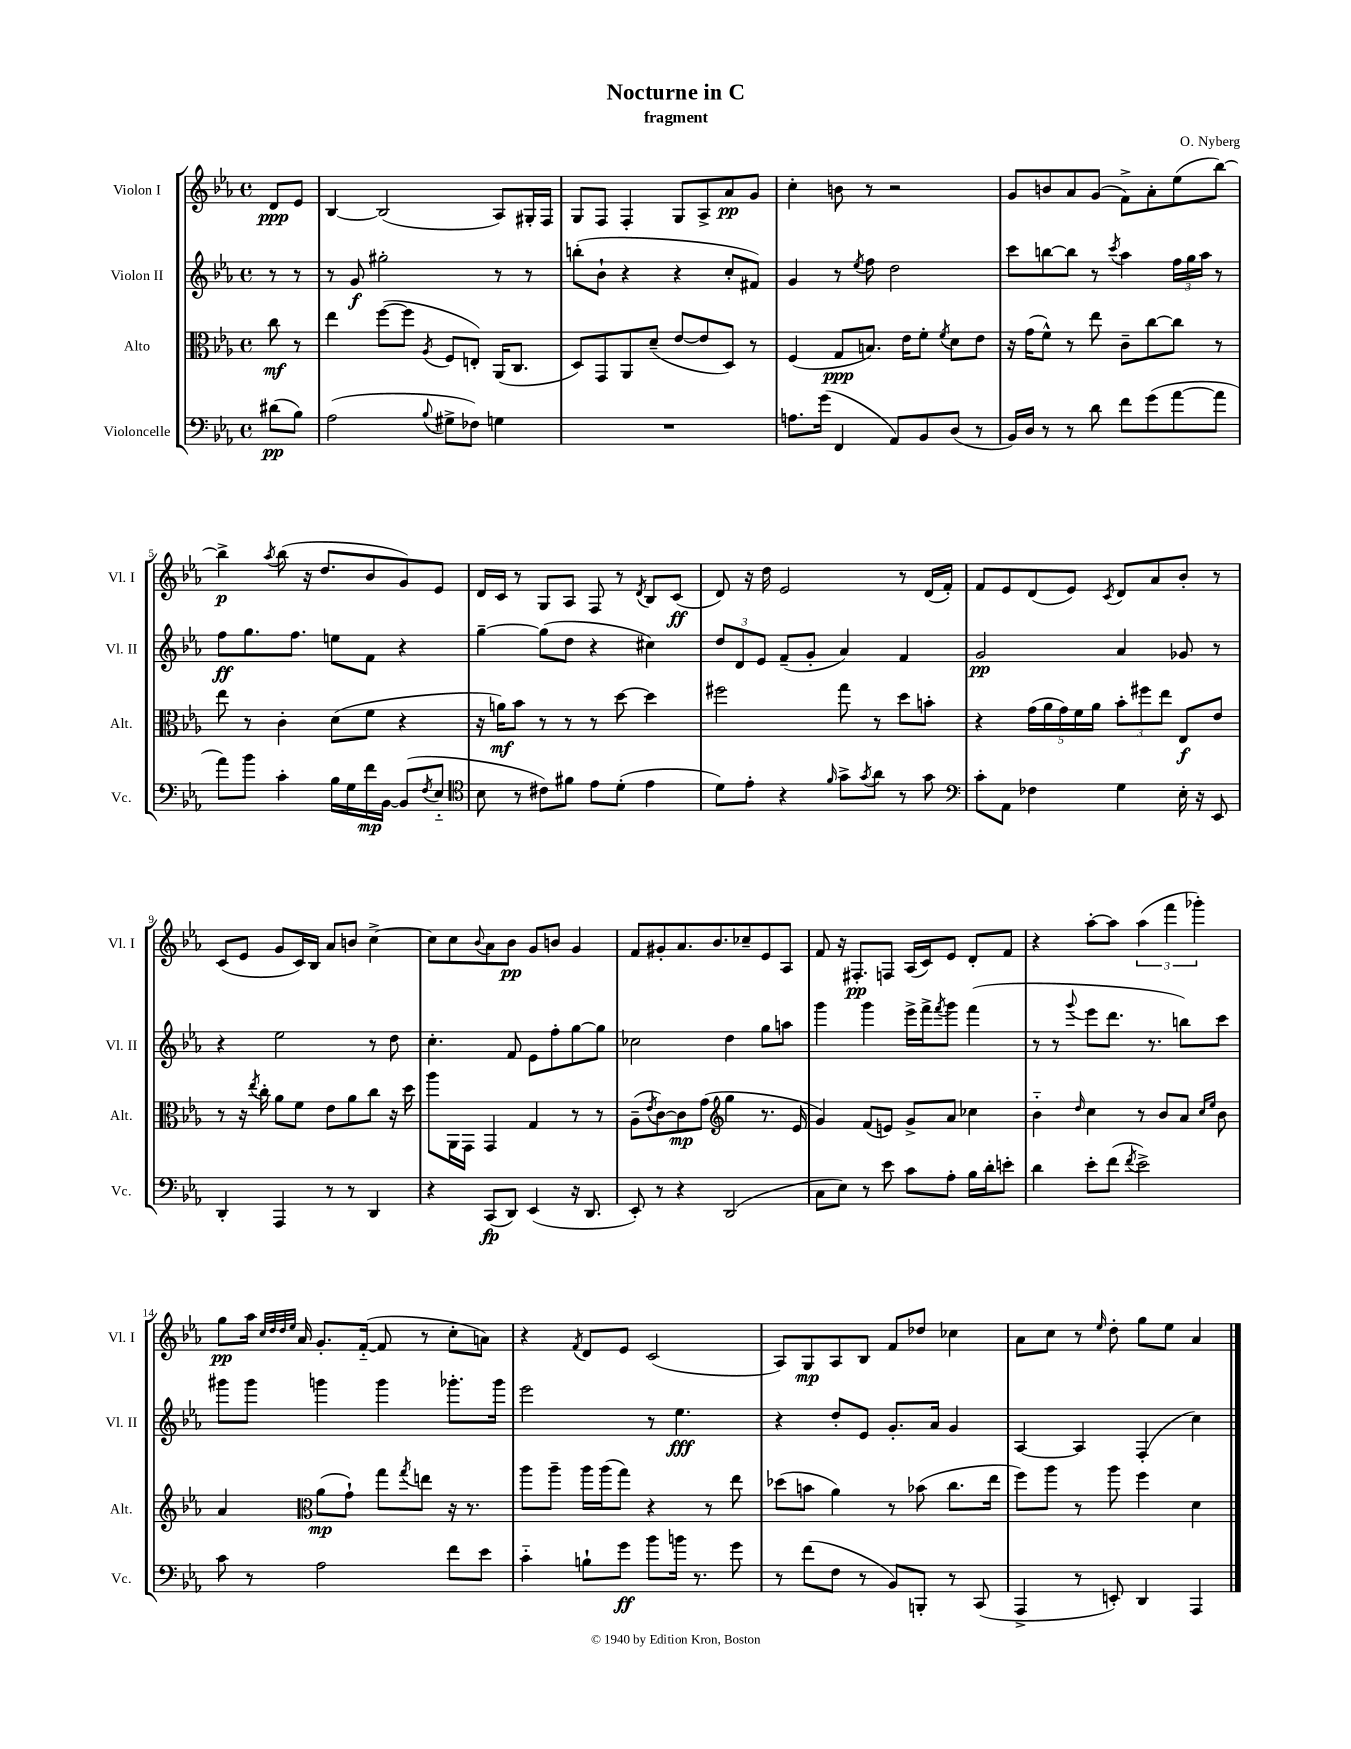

**kern	**kern	**kern	**kern
*staff4	*staff3	*staff2	*staff1
*clefF4	*clefC3	*clefG2	*clefG2
*k[b-e-a-]	*k[b-e-a-]	*k[b-e-a-]	*k[b-e-a-]
*M4/4	*M4/4	*M4/4	*M4/4
*met(c)	*met(c)	*met(c)	*met(c)
(8d#\L	8cc\	8r	8d/L
8B-\J)	8r	8r	8e-/J
=	=	=	=
(2A-\	4ee-\	8r	[4B-/
.	.	8g/	.
.	([8ff\L	2gg#'\	(2B-/]
.	8ff\]J	.	.
8qqB-/	8qA-/	.	.
8G#^\L	8F/L	.	.
8F-\J)	8E'/J)	.	.
4G\	(16AA-/LK	8r	8A-/L)
.	8.C/J	.	.
.	.	8r	16G#'/L
.	.	.	16F/JJ
=	=	=	=
1r	8D/L)	(8bb'\L	8G/L
.	8GG/	8b-`\J	8F/J
.	8AA-/	4r	4F'/
.	(8d~/J	.	.
.	[8e-/L	4r	8G/L
.	8e-/]	.	8A-^/
.	8D/J)	8cc'/L	8a-/
.	8r	8f#/J)	8g/J
=	=	=	=
8.A\L	(4F/	4g/	4cc'\
(16g\Jk	.	.	.
4FF/	8G/L	8r	8b\
.	.	8qee-/	.
.	8.B/J)	8ff\	8r
8AA-/L)	.	2dd\	2r
.	16e-\LK	.	.
8BB-/	8f'\J	.	.
.	8qf/	.	.
(8D/J	8d\L	.	.
8r	8e-\J	.	.
=	=	=	=
16BB-/LL)	16r	8ccc\L	8g/L
16D/JJ	(16g\LK	.	.
8r	8f^^\J)	[8bb\	8b/
8r	8r	8bb\]J	8a-/
8d\	8ee-\	8r	(8g/J
.	.	8qccc/	.
8f\L	8c~\L	4aa-\	8f^\L)
(8g\	[8cc\	.	8a-'\
[8a-\	8cc\]J	24ff\LL	(8ee-\
.	.	24gg\	.
.	.	24aa-\JJ	.
8a-\]J	8r	8r	[8bb-\J)
=	=	=	=
8a-\L)	8ee-\	8ff\L	4bb-^\]
8b-\J	8r	8.gg\	.
.	.	.	8qaa-/
4c'\	4c'\	.	(8bb-\
.	.	8.ff\J	.
.	.	.	16r
.	.	.	8.dd/L
16B-\LL	(8d\L	8ee\L	.
16G\	.	.	.
16f\	8f\J	8f\J	8b-/
[16BB-\JJ	.	.	.
(8BB-/]L	4r	4r	8g/)
8qF/	.	.	.
8E-'~/J	.	.	8e-/J
=	=	=	=
*clefC4	*	*	*
8B-\	16r	[4gg~\	16d/LL
.	16a\LK)	.	16c/JJ
8r	8b-\J	.	8r
8c#\L)	8r	(8gg\]L	8G/L
8f#\J	8r	8dd\J	8A-/J
8e-\L	8r	4r	8F/
(8d'\J	[8dd\	.	8r
.	.	.	8qd/
4e-\	4dd\]	4cc#\)	8B-/L
.	.	.	(8c/J
=	=	=	=
8d\L)	2ff#\	12dd/L	8d/)
.	.	12d/	.
8e-'\J	.	.	16r
.	.	12e-/J	.
.	.	.	16dd\
4r	.	(8f~/L	2e-/
.	.	8g'/J	.
16qqf/	.	.	.
8g^\L	8gg\	4a-/)	.
8qg/	.	.	.
8a-\J	8r	.	.
8r	8dd\L	4f/	8r
8g\	8b'\J	.	(16d/LL
.	.	.	16f'/JJ)
=	=	=	=
*clefF4	*	*	*
8c'\L	4r	2g/	8f/L
8AA-\J	.	.	8e-/
4F-\	(20g\LL	.	(8d/
.	20a-\	.	.
.	20g\)	.	.
.	.	.	8e-/J)
.	20f\	.	.
.	20a-\JJ	.	.
.	.	.	8qc/
4G\	12b-'\L	4a-/	8d/L
.	12ff#\	.	.
.	.	.	8a-/
.	12ee-\J	.	.
16E-'\	8E-/L	8g-/	8b-'/J
16r	.	.	.
8EE-/	8e-/J	8r	8r
=	=	=	=
4DD'/	8r	4r	(8c/L
.	16r	.	8e-/J
.	8qee-/	.	.
.	16cc'\	.	.
4AAA-/	8a-\L	2ee-\	8g/L
.	8f\J	.	16c/L)
.	.	.	16B-/JJ
8r	8e-\L	.	8a-/L
8r	8a-\	.	8b/J
4DD/	8cc\J	8r	[4cc^\
.	16r	8dd\	.
.	16dd\	.	.
=	=	=	=
4r	8aa-\L	4.cc'\	8cc\]L
.	16AA-\L	.	8cc\
.	16GG\JJ	.	.
.	.	.	8qqb-/
(8CC/L	4GG/	.	8a-\
8DD/J)	.	8f/	8b-\J
(4EE-/	4G/	8e-\L	8g/L
.	.	8ff'\	8b/J
16r	8r	[8gg\	4g/
8.DD/	.	.	.
.	8r	8gg\]J	.
=	=	=	=
8EE-'/)	(8A-~\L	2cc-\	8f/L
.	8qe-/	.	.
8r	[8c\)	.	8g#'/
4r	8c\]	.	8.a-/
.	(8g\J	.	.
.	.	.	8.b-/
*	*clefG2	*	*
(2DD/	4gg\	4dd\	.
.	.	.	8cc-~/
.	8.r	8gg\L	8e-/
.	.	8aa\J	8A-/J
.	16e-/	.	.
=	=	=	=
8C\L	4g/)	4ggg\	8f/
8E-\J)	.	.	16r
.	.	.	8.F#'/L
8r	(8f/L	4ggg\	.
8e-\	8e/J)	.	8F/J
8c\L	8g^/L	16eee-^\LL	(16A-/LL
.	.	16fff^\J	16c/J)
.	.	8qfff/	.
8A-'\J	8a-/J	8ggg\J	8e-/J
16B-\LL	4cc-\	(4fff\	8d'/L
16d'\J	.	.	.
8e'\J	.	.	8f/J
=	=	=	=
4d\	4b-'~\	8r	4r
.	.	8r	.
.	16qqdd/	8qqggg/	.
8e-'\L	4cc\	8eee-\L	[8aa-'\L
(8f\J	.	8.ddd\J	8aa-\]J
8qf/	.	.	.
2e-^\)	8r	.	(6aa-\
.	.	8.r	.
.	8b-/L	.	.
.	.	.	6fff\
.	8a-/J	8bb\L)	.
.	.	.	6ggg-'\)
.	16qqcc/LL	.	.
.	16qqee-/JJ	.	.
.	8b-\	8ccc\J	.
=	=	=	=
8c\	4a-/	8ggg#\L	8gg\L
8r	.	8ggg#\J	16aa-\Jk
.	.	.	32qqcc/LLL
.	.	.	32qqdd/
.	.	.	32qqdd/
.	.	.	32qqee-/JJJ
.	.	.	16a-/
*	*clefC3	*	*
2A-\	(8a-\L	4ggg\	8.g'/L
.	8g`\J)	.	.
.	.	.	([16f'~/Jk
.	8gg\L	4ggg\	8f/]
.	8qgg/	.	.
.	8ee\J	.	8r
8f\L	16r	8.ggg-'\L	8cc'\L
.	8.r	.	.
8e-\J	.	.	8a\J)
.	.	16ggg-\Jk	.
=	=	=	=
4c'~\	8aa-\L	2eee-\	4r
.	8aa-~\J	.	.
.	.	.	8qf/
8B`\L	16aa-\LL	.	8d/L
.	(16aa-\J	.	.
8g\J	8gg\J)	.	8e-/J
8b-\L	4r	8r	(2c/
16b\Jk	.	4.ee-\	.
8.r	.	.	.
.	8r	.	.
8g\	8ee-\	.	.
=	=	=	=
8r	(8dd-\L	4r	8A-/L)
(8f\L	8b\J	.	8G/
8F\J	4a-\)	8dd'/L	8A-/
8r	.	8e-/J	8B-/J
8BB-/L)	8r	8.g'/L	8f/L
8BBB'/J	(8b-\	.	8dd-/J
.	.	16a-/Jk	.
8r	8.cc\L	4g/	4cc-\
(8CC/	.	.	.
.	16ee-\Jk	.	.
=	=	=	=
4AAA-^/	8ff\L)	[4A-/	8a-\L
.	8aa-\J	.	8cc\J
8r	8r	4A-/]	8r
.	.	.	16qqee-/
8EE'/)	8aa-\	.	8dd'\
4DD/	4ff\	(4F'/	8gg\L
.	.	.	8ee-\J
4AAA-/	4d\	4cc\)	4a-/
==	==	==	==
*-	*-	*-	*-
